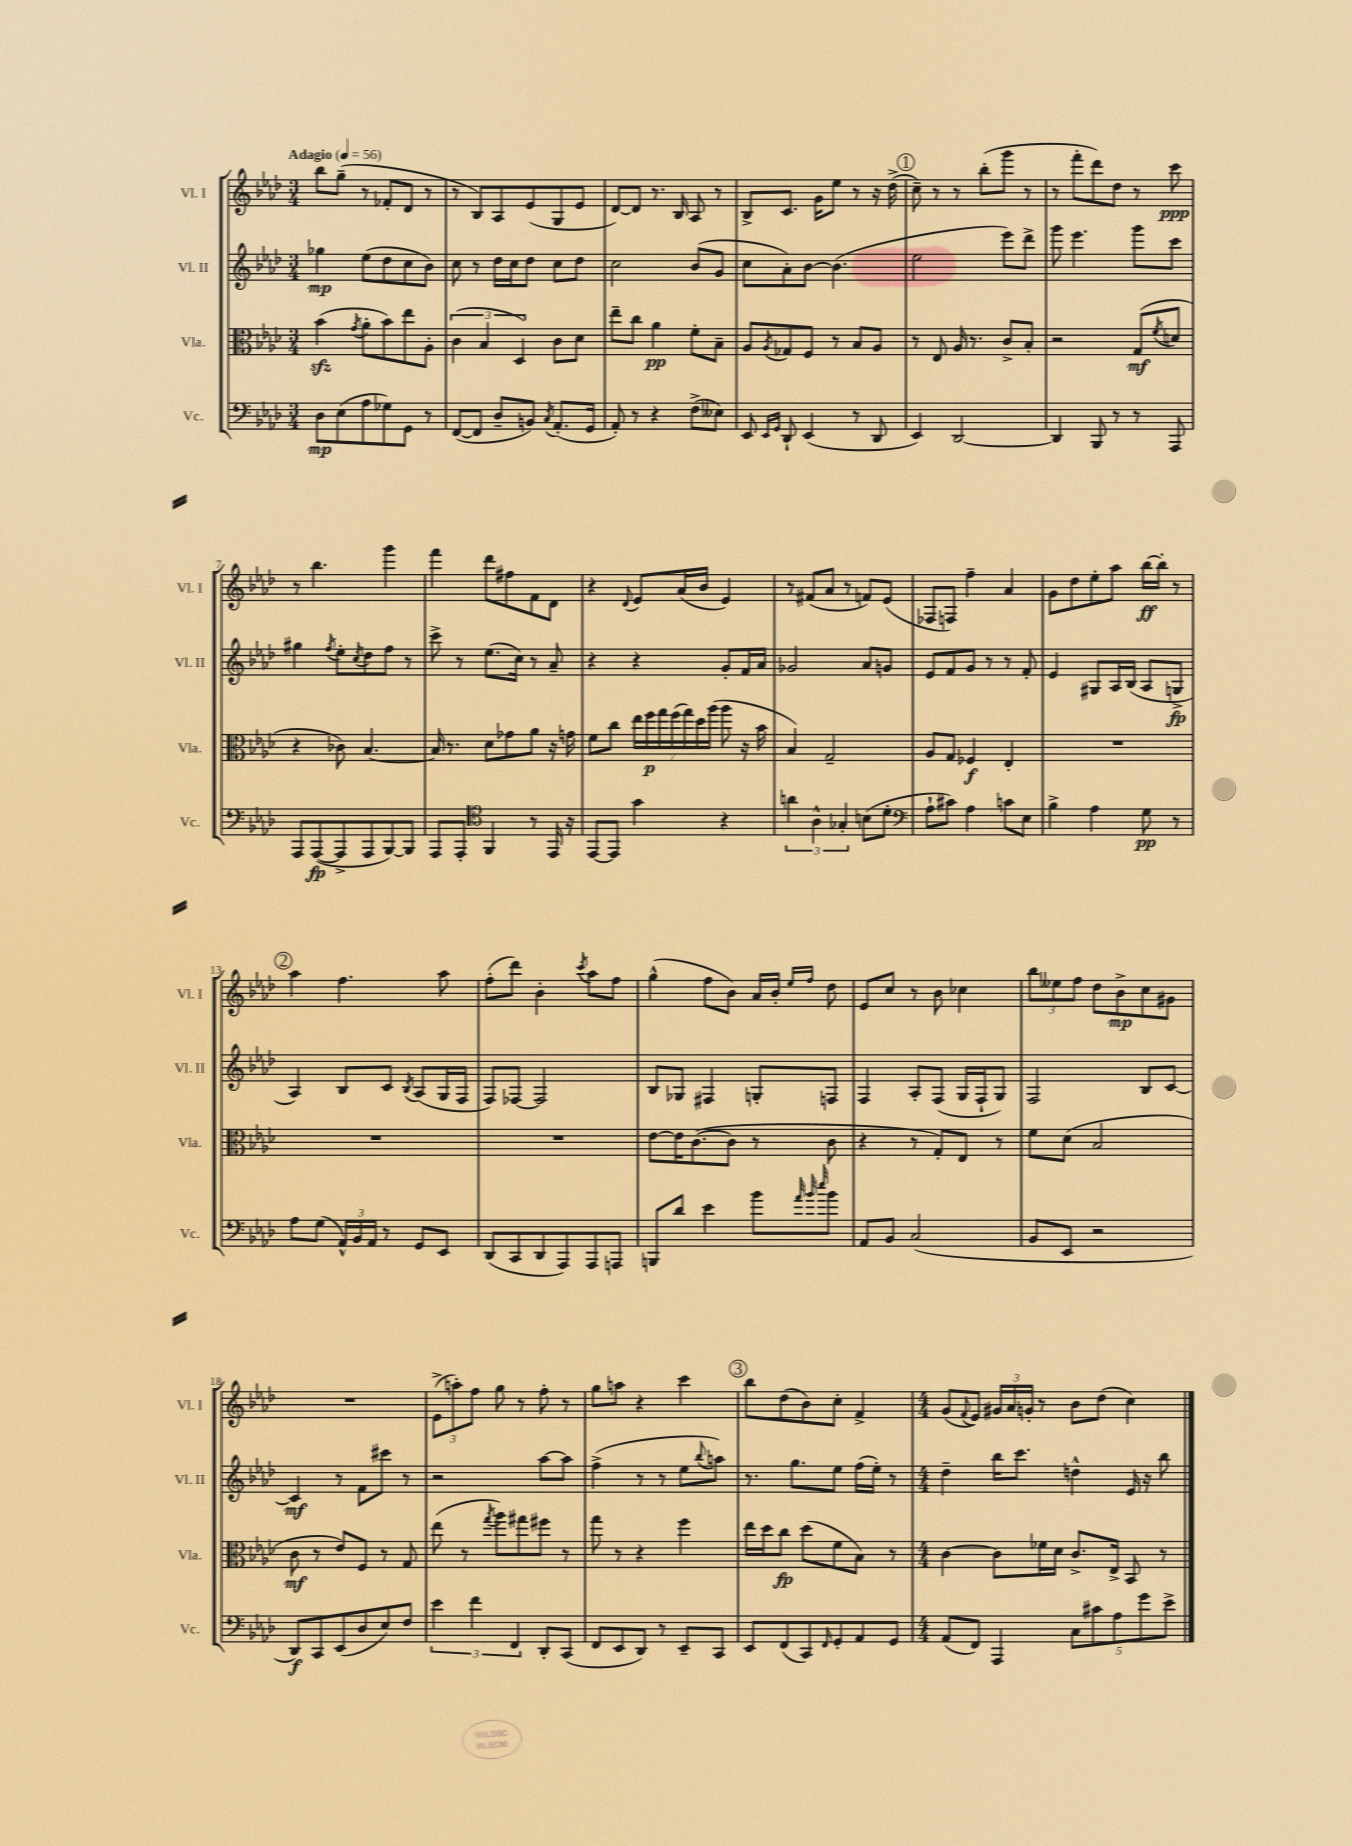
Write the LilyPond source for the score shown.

<<
\new StaffGroup <<
\new Staff = "s0" \with { instrumentName = "Vl. I" shortInstrumentName = "Vl. I" } {
    \clef treble \key aes \major \numericTimeSignature \time 3/4 \tempo "Adagio" 4 = 56
    bes''8 g''8--( r8 fes'8-. des'8 r8 |
    r8 bes8) aes8 ees'8( g8 ees'8 |
    des'8~) des'8 r8. bes16 aes8 r8 |
    bes8-> c'8. g'16 ees''8 r8 r16 des''16->( |
    \mark \markup { \circle "1" } c''8--) r8 r8 bes''8-.( g'''8 r8 |
    r8 f'''8-. des'''8) des''8 r8 c'''8\ppp |
    r8 bes''4. g'''4 |
    f'''4 des'''8 fis''8 f'8 des'8 |
    r4 \appoggiatura { des'8 } ees'8 aes'16( bes'16 ees'4) |
    r8 fis'8( aes'8 r8 f'8) ees'8( |
    fes8 f8) f''4-- aes'4 |
    g'8 des''8 ees''8-. aes''8 bes''16~\ff bes''16-. r8 |
    \mark \markup { \circle "2" } aes''4 f''4. aes''8 |
    f''8-.( des'''8) bes'4-. \acciaccatura { c'''8 } aes''8 f''8 |
    g''4-^( f''8 bes'8) aes'16 bes'16-. \grace { ees''16 f''16 } des''8 |
    ees'8 c''8 r8 bes'8 ces''4 |
    \tuplet 3/2 { bes''8 eeses''8 f''8 } des''8 bes'8->\mp c''8 gis'8 |
    R2. |
    \tuplet 3/2 { ees'8->( a''8-.) f''8 } g''8 r8 f''8-. r8 |
    g''8 a''8 r4 c'''4 |
    \mark \markup { \circle "3" } bes''8 des''8( bes'8) c''8-. f'4-> |
    \numericTimeSignature \time 4/4 g'8( \appoggiatura { f'8 } ees'8) \tuplet 3/2 { gis'16 aes'16 g'16-. } r8 bes'8 des''8( c''4) \bar "|." |
}
\new Staff = "s1" \with { instrumentName = "Vl. II" shortInstrumentName = "Vl. II" } {
    \clef treble \key aes \major \numericTimeSignature \time 3/4
    ges''4\mp ees''8( des''8 c''8 bes'8) |
    c''8 r8 des''16 c''16 des''8 c''8 des''8 |
    c''2 bes'8( g'8 |
    c''8 aes'8-.) bes'8~ bes'4.( |
    \mark \markup { \circle "1" } ees''2 ees'''8) des'''8-> |
    g'''8 ees'''4. g'''8 c'''8 |
    gis''4 \acciaccatura { f''8 } ees''8-. \acciaccatura { c''8 } des''8 f''8 r8 |
    c'''8-> r8 ees''8.( c''16) r8 aes'8-- |
    r4 r4 g'8-. f'16 aes'16 |
    ges'2 aes'8 g'8 |
    ees'8 f'8 g'8 r8 r8 f'8-. |
    ees'4 gis8 aes16 bes16( aes8 g8->\fp |
    \mark \markup { \circle "2" } aes4) bes8 c'8 \acciaccatura { bes8 } aes8( g16 f16 |
    f8) fes8~ fes2 |
    bes8 ges8 fis4 g8-. f8 |
    f4 aes8-. f8( g16 f16-! g8) |
    f2 bes8 c'8~ |
    c'4\mf r8 f'8 cis'''8 r8 |
    r2 aes''8~ aes''8 |
    f''4->( r8 r8 ees''8 \appoggiatura { bes''8 } a''8) |
    \mark \markup { \circle "3" } r8. g''8. ees''8 f''16( ees''16-.) r8 |
    \numericTimeSignature \time 4/4 des''4-- bes''16 c'''8. d''4-^ ees'16 r16 bes''8 \bar "|." |
}
\new Staff = "s2" \with { instrumentName = "Vla." shortInstrumentName = "Vla." } {
    \clef alto \key aes \major \numericTimeSignature \time 3/4
    bes'4\sfz( \acciaccatura { g'8 } aes'8-. bes'8) ees''8 aes8-. |
    \tuplet 3/2 { c'4( bes4 des4) } c'8 des'8 |
    ees''8-- c''8 aes'4\pp f'8-. bes8-- |
    aes8 \acciaccatura { aes8 } ges8 f8 r8 bes8 aes8 |
    \mark \markup { \circle "1" } r8 ees8 aes16 r8. c'8-> bes8-. |
    r2 g8\mf( \acciaccatura { f'8 } d'8 |
    r4 ces'8) bes4.~ |
    bes16 r8. des'8 ges'8 aes'8 r16 g'16 |
    f'8 c''8 \tuplet 7/4 { ees''16 f''16\p g''16 f''16( g''16) des''16 aes''16( } aes''8 r16 bes'16 |
    bes4) g2-- |
    aes8 g8 fes4\f ees4-. |
    R2. |
    \mark \markup { \circle "2" } R2. |
    R2. |
    ees'8~ ees'16 c'8.~( c'8 r8 c'8 |
    r4 r8 g8-.) ees8 r8 |
    f'8 des'8( bes2 |
    c'8\mf r8 ees'8) f8 r8 g8 |
    ees''8( r8 \acciaccatura { g''8 } aes''8) gis''8 fis''8 r8 |
    g''8 r8 r4 f''4 |
    \mark \markup { \circle "3" } ees''16 des''16 c''8\fp des''8( f'8 bes8) r8 |
    \numericTimeSignature \time 4/4 c'4~ c'8 fes'16 des'16 c'8.-> ees16-> bes,8 r8 \bar "|." |
}
\new Staff = "s3" \with { instrumentName = "Vc." shortInstrumentName = "Vc." } {
    \clef bass \key aes \major \numericTimeSignature \time 3/4
    des8\mp ees8( aes8 ges8) g,8 r8 |
    f,8~( f,8 des8-- b,8) \acciaccatura { c8 } aes,8.-.( g,16 |
    aes,8-.) r8 r4 f8->( eeses8) |
    ees,8 \grace { ees,16 g,16 } des,8-! ees,4( r8 des,8 |
    \mark \markup { \circle "1" } ees,4) des,2~ |
    des,4 bes,,8 r8 r8 aes,,8 |
    aes,,8 aes,,8~\fp( aes,,8-> aes,,8 bes,,8~) bes,,8 |
    aes,,8 aes,,8-. \clef tenor f,4 r8 ees,16 r16 |
    ees,8~ ees,8 g'4 r4 |
    \tuplet 3/2 { a'4 aes4-^ ges4-. } b8( des'8-. |
    \clef bass aes8-! cis'8) aes4 c'8 ees8 |
    bes4-> aes4 g8\pp r8 |
    \mark \markup { \circle "2" } aes8 g8( \tuplet 3/2 { aes,16-^) bes,16 aes,16 } r8 g,8 ees,8 |
    des,8( c,8 des,8 aes,,8) aes,,8 a,,8 |
    b,,8 des'8 ees'4 bes'8 \grace { aes'32 bes'32 ees''32 } bes'8 |
    aes,8 bes,8 c2( |
    bes,8 ees,8 r2 |
    des,8\f) c,8 ees,8( des8 ees8) f8 |
    \tuplet 3/2 { ees'4 f'4 f,4 } des,8-. c,8( |
    f,8 ees,8 des,8) r8 ees,8-- c,8 |
    \mark \markup { \circle "3" } ees,8 f,8( c,8) \grace { f,16 } g,8-. aes,8 g,8 |
    \numericTimeSignature \time 4/4 aes,8( f,8) aes,,4 \tuplet 5/4 { c8 cis'8 aes8 g'8 ees'8-> } \bar "|." |
}
>>
>>
